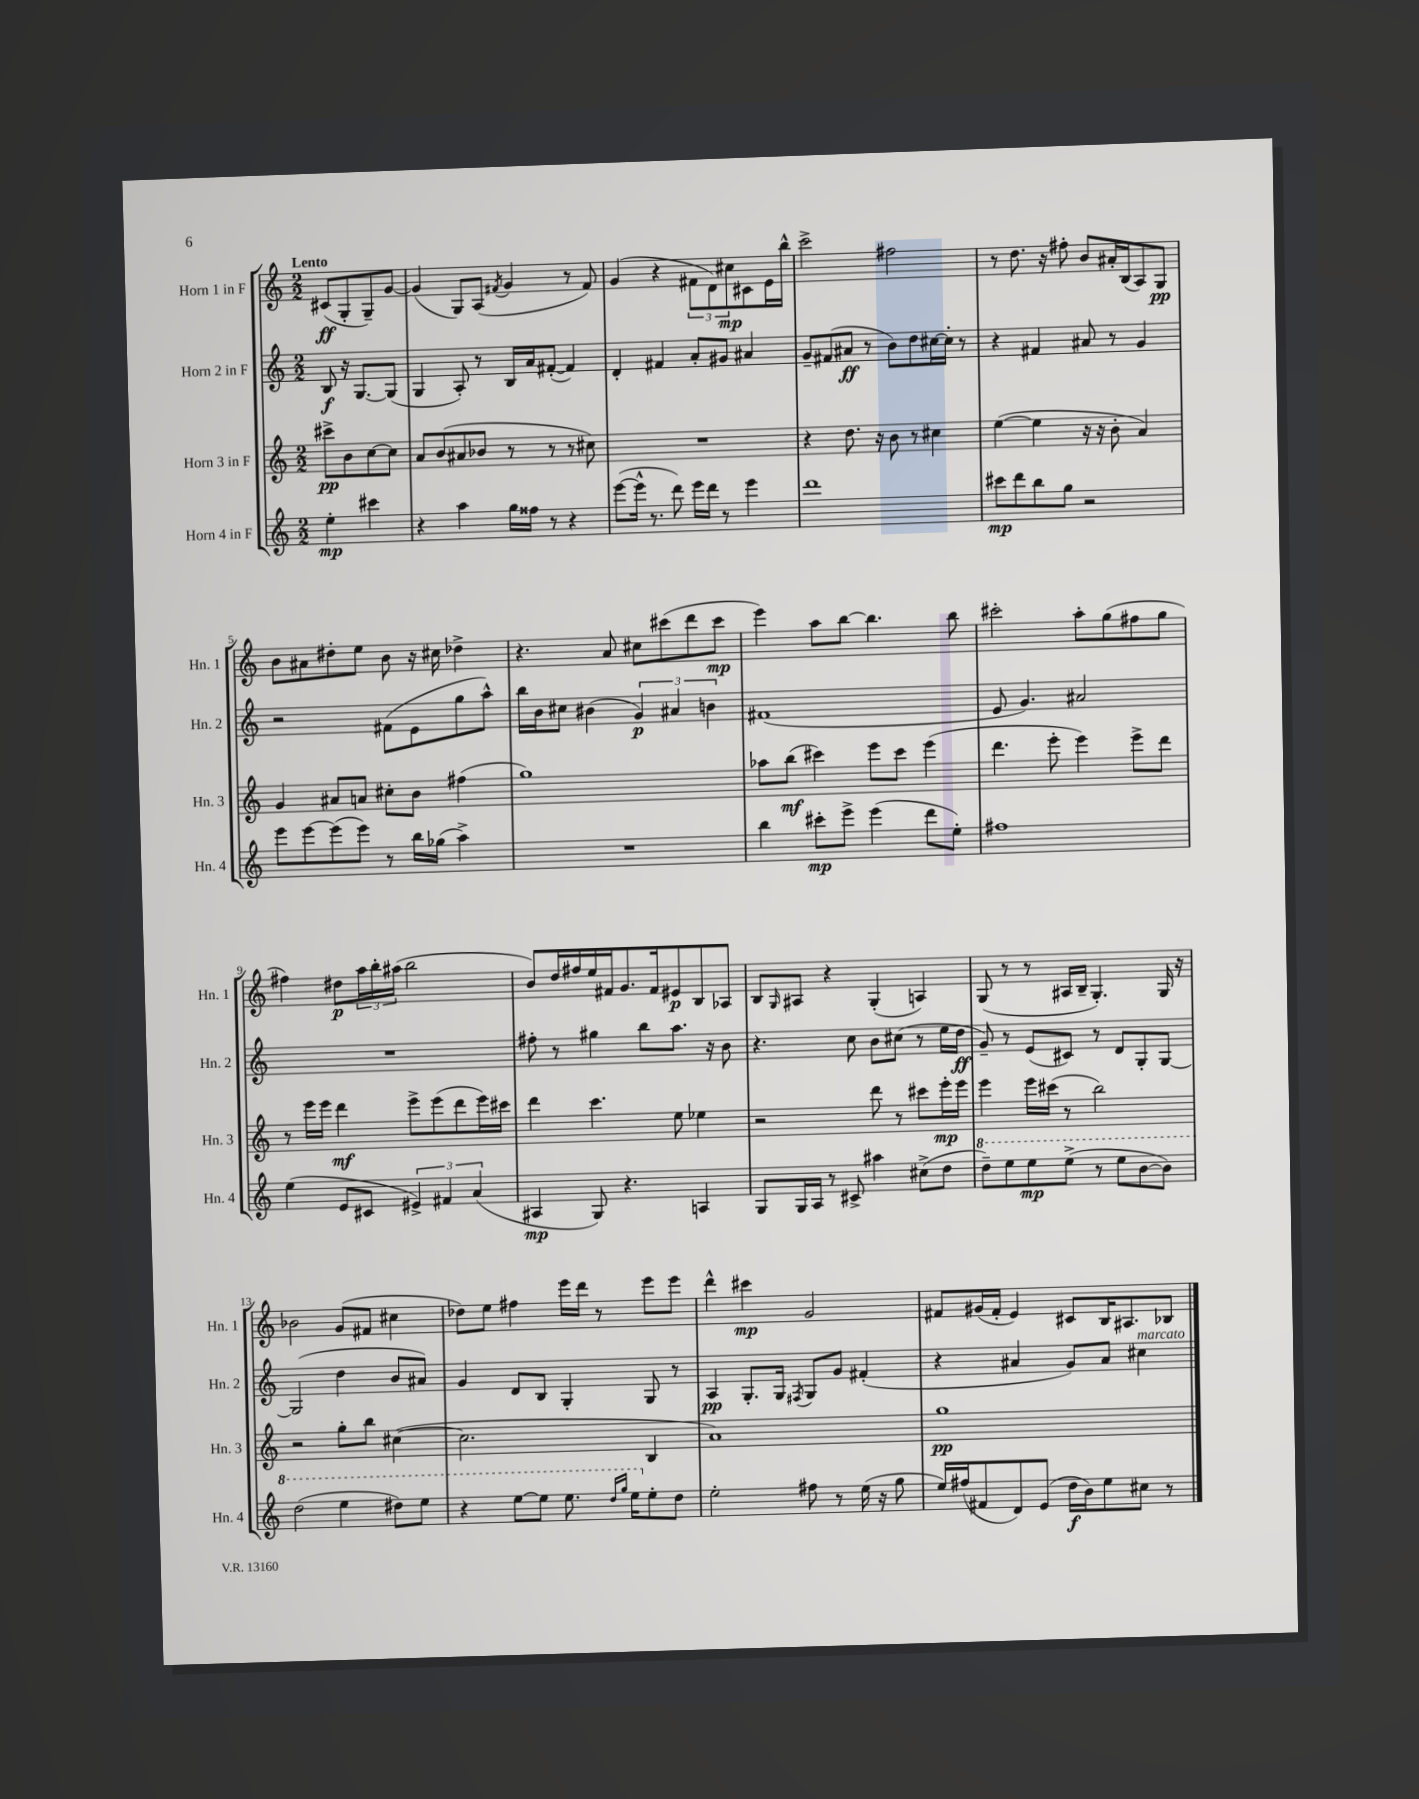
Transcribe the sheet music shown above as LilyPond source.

<<
\new StaffGroup <<
\new Staff = "s0" \with { instrumentName = "Horn 1 in F" shortInstrumentName = "Hn. 1" } {
    \clef treble \key c \major \numericTimeSignature \time 2/2 \partial 2 \tempo "Lento"
    cis'8\ff( g8-. g8--) g'8~ |
    g'4( g8) a8( \acciaccatura { fis'8 } g'4 r8 fis'8) |
    g'4( r4 \tuplet 3/2 { fis'8 d'8) cis''8\mp } cis'8 e'16 b''16-^ |
    c'''2-> fis''2 |
    r8 d''8. r16 fis''8-. b'8 ais'16-. b16( a8) g8\pp |
    b'8 ais'8 dis''8-. e''8 b'8 r16 cis''16 des''4-> |
    r4. a'8 cis''8 cis'''8( d'''8 cis'''8\mp |
    e'''4) a''8 b''8~ b''4. b''8 |
    cis'''2-. a''8-. g''8( fis''8 g''8 |
    fis''4) dis''8\p \tuplet 3/2 { a''16 b''16-. ais''16( } b''2 |
    b'8) d''16 fis''16 e''16 fis'16 g'8. fis'16 eis'8\p b8 aes8 |
    b8 \grace { g16 } ais8 r4 g4-.( a4) |
    g8( r8 r8 ais16 b16-- g4.-.) g16 r16 |
    bes'2 g'8( fis'8 cis''4 |
    des''8) e''8 fis''4 e'''16 d'''16 r8 e'''8 e'''8 |
    d'''4-^ cis'''4\mp g'2 |
    fis'8 gis'16( fis'16-. e'4) cis'8 b16 ais8. bes8 \bar "|." |
}
\new Staff = "s1" \with { instrumentName = "Horn 2 in F" shortInstrumentName = "Hn. 2" } {
    \clef treble \key c \major \numericTimeSignature \time 2/2 \partial 2
    b8\f r16 g8.~ g8( |
    g4 a8-.) r8 b16 a'16 fis'8~-.( fis'4) |
    d'4-. fis'4 a'8-. gis'8 ais'4 |
    g'8-- fis'8( ais'8\ff r8 b'8) d''8 cis''16~ cis''16-. r8 |
    r4 fis'4 ais'8 r8 g'4 |
    r2 fis'8( e'8 g''8 a''8-^) |
    b''16 b'16 cis''8 bis'4( \tuplet 3/2 { g'4\p) ais'4 b'4 } |
    fis'1( |
    e'8 g'4.) ais'2 |
    R1 |
    fis''8-. r8 gis''4 b''8 a''8. r16 b'8 |
    r4. c''8 b'8 cis''8( r8 e''16 d''16\ff |
    g'8--) r8 e'8( cis'8) r8 d'8 g8-. g8~ |
    g2( d''4 b'8 ais'8) |
    g'4 d'8 b8 g4-. g8 r8 |
    a4\pp g8.-. g16 \acciaccatura { fis8 } g8 g'8 fis'4-.( |
    r4 ais'4 g'8) ais'8 cis''4^\markup { \italic "marcato" } \bar "|." |
}
\new Staff = "s2" \with { instrumentName = "Horn 3 in F" shortInstrumentName = "Hn. 3" } {
    \clef treble \key c \major \numericTimeSignature \time 2/2 \partial 2
    cis'''8->\pp b'8 c''8~ c''8 |
    a'8 b'8( ais'8 bes'8 r8 r8 r8 cis''8) |
    R1 |
    r4 d''8. r16 b'8 r8 cis''4 |
    e''4~( e''4 r16 r16 b'8-. a'4) |
    g'4 ais'8 a'8 cis''8-. b'8 fis''4( |
    g''1) |
    aes''8 b''8\mf( cis'''4) e'''8 cis'''8 e'''4( |
    d'''4. e'''8-. e'''4) e'''8-> d'''8 |
    r8 e'''16 e'''16 d'''4\mf e'''8-> e'''8( d'''8 e'''16) cis'''16 |
    d'''4 c'''4. e''8 ees''4 |
    r2 d'''8 r8 cis'''8 e'''16-.\mp e'''16 |
    e'''4 e'''16 cis'''16( r8 b''2) |
    r2 g''8-. b''8 cis''4~( |
    cis''2. b4 |
    a'1) |
    g''1\pp \bar "|." |
}
\new Staff = "s3" \with { instrumentName = "Horn 4 in F" shortInstrumentName = "Hn. 4" } {
    \clef treble \key c \major \numericTimeSignature \time 2/2 \partial 2
    e''4-.\mp cis'''4 |
    r4 a''4 g''16 fisis''16 r8 r4 |
    e'''8~( e'''16-^ r8. d'''8) e'''16 d'''16 r8 e'''4 |
    d'''1 |
    cis'''8\mp d'''8 b''8 g''8 r2 |
    e'''8 e'''8~ e'''8( e'''8) r8 b''16 ges''16( a''4->) |
    R1 |
    b''4 cis'''8-.\mp e'''8-> e'''4( d'''8 e''8-.) |
    fis''1 |
    e''4( e'8 cis'8 \tuplet 3/2 { eis'4->) fis'4 a'4( } |
    ais4\mp g8) r4. a4 |
    g8 g16 a16 r8 cis'8-> ais''4 cis''8->( d''8 |
    \ottava #1 d'''8--) e'''8 e'''8\mp e'''8->( r8 e'''8 b''8~ b''8) |
    d'''2( e'''4 dis'''8) e'''8 |
    r4 e'''8~ e'''8 e'''8. \grace { d'''16 g'''16 } e'''16 \ottava #0 e''8-. d''8 |
    e''2-. fis''8 r8 e''16( r16 g''8 |
    e''16) fis''16( fis'8 d'8) e'8( d''16\f b'16) e''8 cis''8 r8 \bar "|." |
}
>>
>>
